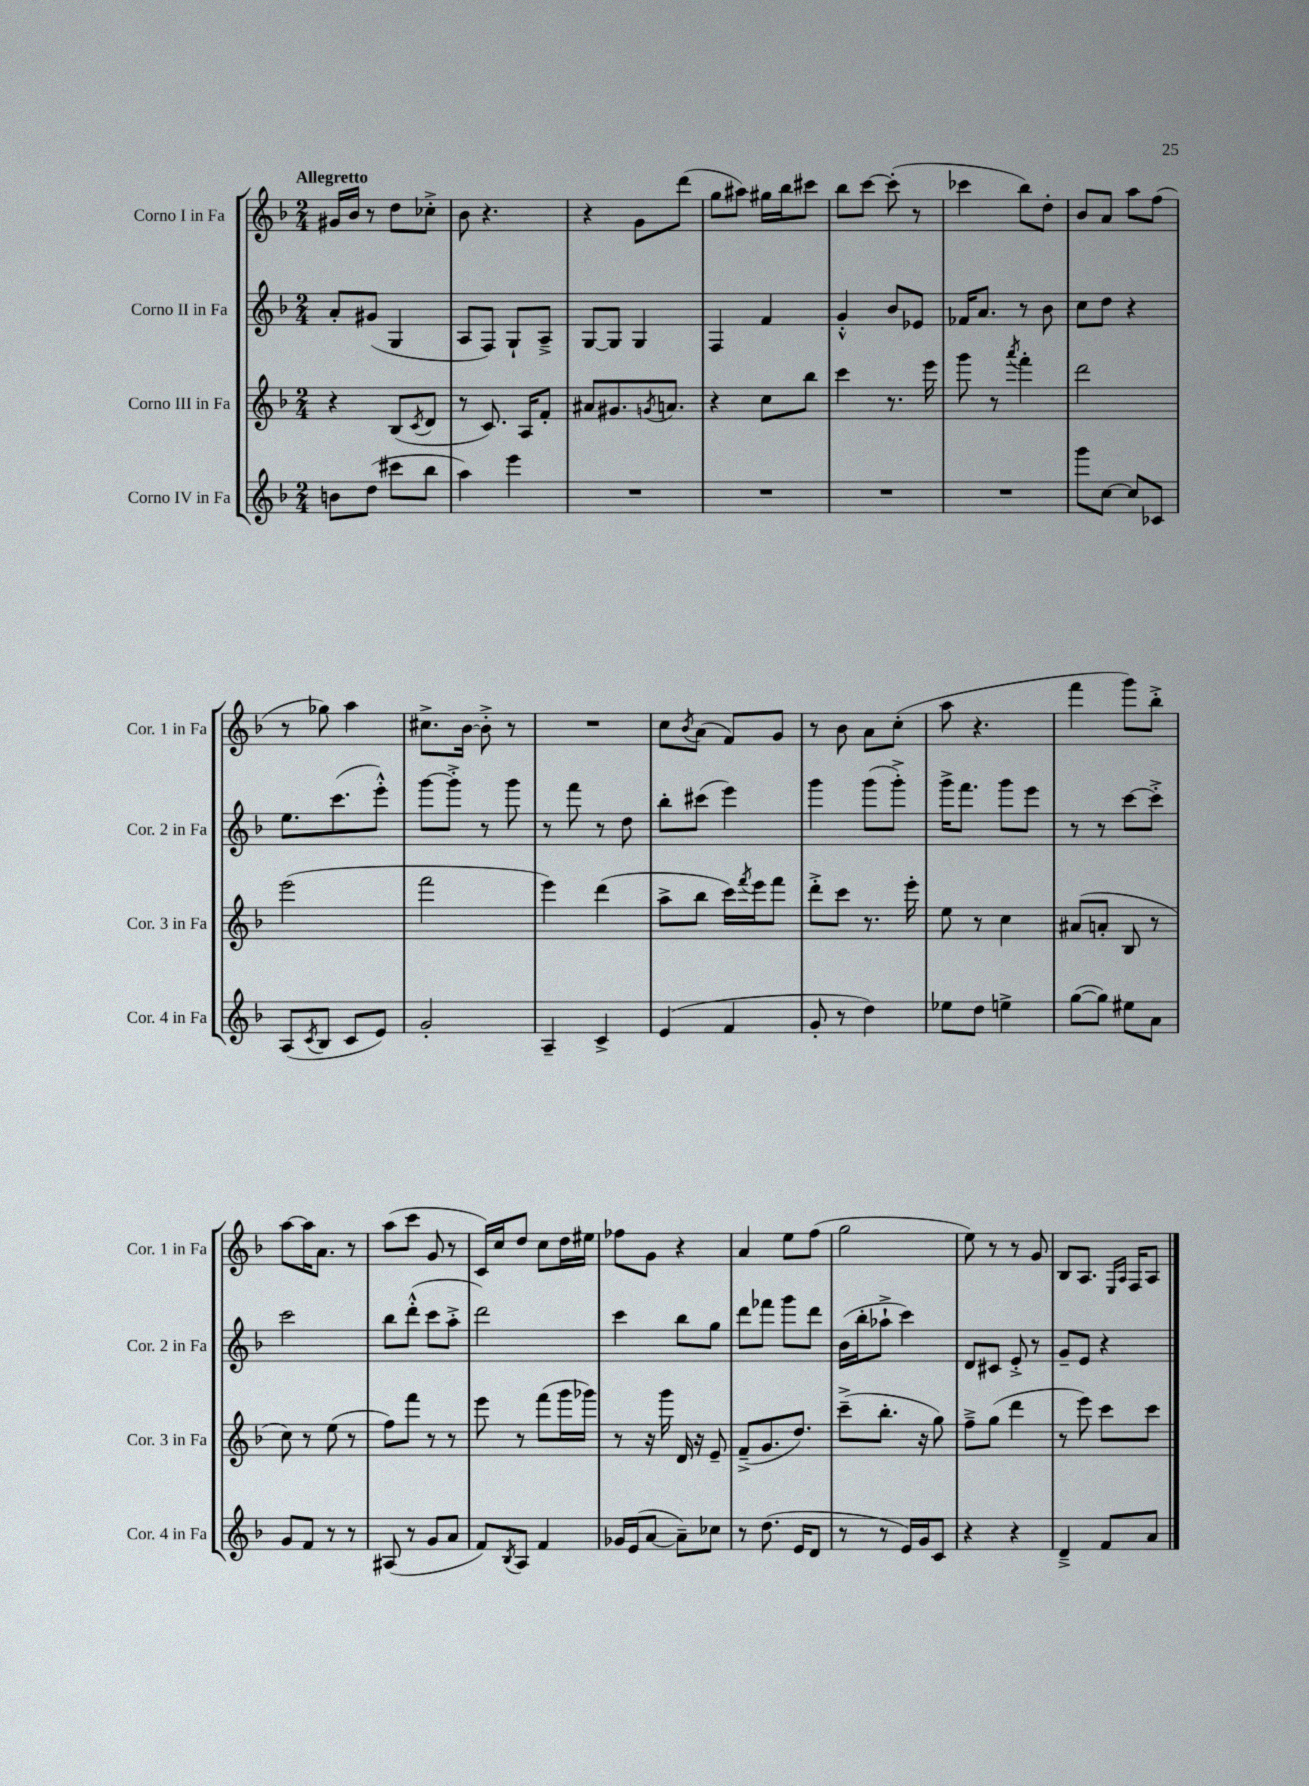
<<
\new StaffGroup <<
\new Staff = "s0" \with { instrumentName = "Corno I in Fa" shortInstrumentName = "Cor. 1 in Fa" } {
    \clef treble \key f \major \numericTimeSignature \time 2/4 \tempo "Allegretto"
    gis'16 bes'16 r8 d''8 ces''8-.-> |
    bes'8 r4. |
    r4 g'8 d'''8( |
    g''8 ais''8) gis''16 bes''16 cis'''8 |
    bes''8 c'''8~ c'''8-.( r8 |
    ces'''4 bes''8) d''8-. |
    bes'8 a'8 a''8 f''8( |
    r8 ges''8) a''4 |
    cis''8.-> bes'16~ bes'8-.-> r8 |
    R2 |
    c''8 \acciaccatura { bes'8 } a'8( f'8) g'8 |
    r8 bes'8 a'8 c''8-.( |
    a''8 r4. |
    f'''4 g'''8) bes''8-.-> |
    a''8~ a''16 a'8. r8 |
    a''8( c'''8 g'8 r8 |
    c'16) c''16 d''8 c''8 d''16 eis''16 |
    fes''8 g'8 r4 |
    a'4 e''8 f''8( |
    g''2 |
    e''8) r8 r8 g'8 |
    bes8 a8. \grace { e16 a16 } f16 a8 \bar "|." |
}
\new Staff = "s1" \with { instrumentName = "Corno II in Fa" shortInstrumentName = "Cor. 2 in Fa" } {
    \clef treble \key f \major \numericTimeSignature \time 2/4
    a'8-. gis'8( g4 |
    a8 f8) g8-! a8---> |
    g8~ g8 g4 |
    f4 f'4 |
    g'4-.-^ bes'8 ees'8 |
    fes'16 a'8. r8 bes'8 |
    c''8 d''8 r4 |
    e''8. c'''8.( e'''8-.-^) |
    g'''8~ g'''8-.-> r8 g'''8 |
    r8 f'''8 r8 d''8 |
    bes''8-. cis'''8( e'''4) |
    g'''4 g'''8( g'''8-.->) |
    g'''16-> f'''8. g'''8 e'''8 |
    r8 r8 c'''8~ c'''8-.-> |
    c'''2 |
    bes''8 d'''8-.-^( c'''8 a''8-.-> |
    d'''2) |
    c'''4 bes''8 g''8 |
    d'''8 fes'''8 g'''8 d'''8 |
    bes'16( bes''16-. aes''8-!-> c'''4) |
    d'8 cis'8 e'8-.-> r8 |
    g'8-- e'8 r4 \bar "|." |
}
\new Staff = "s2" \with { instrumentName = "Corno III in Fa" shortInstrumentName = "Cor. 3 in Fa" } {
    \clef treble \key f \major \numericTimeSignature \time 2/4
    r4 bes8( \acciaccatura { c'8 } d'8 |
    r8 c'8.) a16 f'8-. |
    ais'8 gis'8. \acciaccatura { g'8 } a'8. |
    r4 c''8 bes''8 |
    c'''4 r8. e'''16 |
    g'''8 r8 \acciaccatura { a'''8 } f'''4-. |
    d'''2 |
    e'''2( |
    f'''2 |
    e'''4) d'''4( |
    a''8-> bes''8 c'''16) \acciaccatura { f'''8 } e'''16 f'''8 |
    d'''8-.-> c'''8 r8. e'''16-. |
    e''8 r8 c''4 |
    ais'8( a'8-. bes8 r8 |
    c''8) r8 e''8( r8 |
    f''8) f'''8 r8 r8 |
    e'''8 r8 f'''8( g'''16 ges'''16) |
    r8 r16 g'''16 d'16 r16 e'8-- |
    f'8--->( g'8. d''8.) |
    c'''8--->( bes''8.-. r16 g''8) |
    f''8---> g''8( d'''4 |
    r8 e'''8) c'''8 c'''8 \bar "|." |
}
\new Staff = "s3" \with { instrumentName = "Corno IV in Fa" shortInstrumentName = "Cor. 4 in Fa" } {
    \clef treble \key f \major \numericTimeSignature \time 2/4
    b'8 d''8( cis'''8 bes''8 |
    a''4) e'''4 |
    R2 |
    R2 |
    R2 |
    R2 |
    g'''8 c''8~ c''8 ces'8 |
    a8( \acciaccatura { c'8 } bes8 c'8 e'8) |
    g'2-. |
    a4-- c'4-> |
    e'4( f'4 |
    g'8-. r8 d''4) |
    ees''8 d''8 e''4-> |
    g''8~( g''8) eis''8 a'8 |
    g'8 f'8 r8 r8 |
    ais8( r8 g'8 a'8 |
    f'8) \acciaccatura { bes8 } a8 f'4 |
    ges'16 e'16( a'8~ a'8--) ces''8 |
    r8 d''8.( e'16 d'8 |
    r8 r8 e'16) g'16 c'8 |
    r4 r4 |
    d'4---> f'8 a'8 \bar "|." |
}
>>
>>
\layout { \context { \Score \remove "Bar_number_engraver" } }
